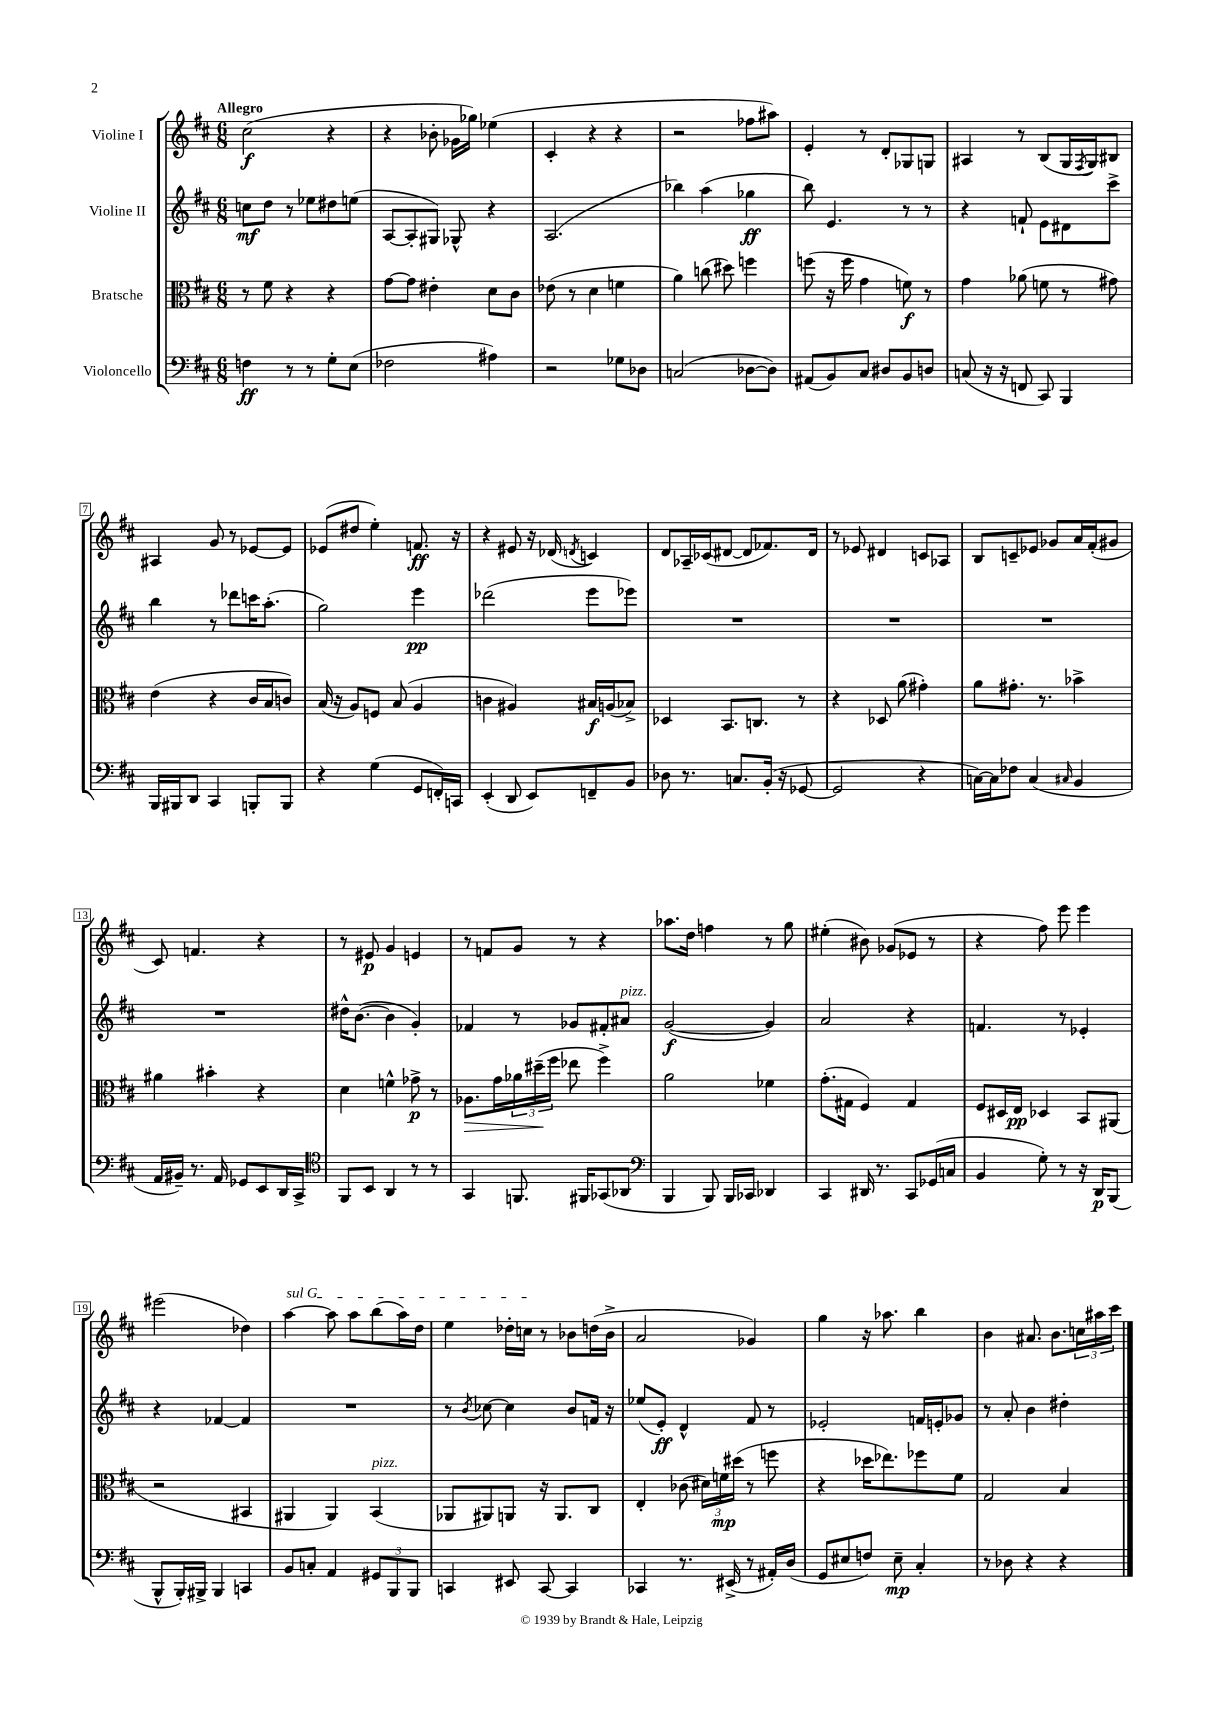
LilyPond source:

<<
\new StaffGroup <<
\new Staff = "s0" \with { instrumentName = "Violine I" } {
    \clef treble \key d \major \numericTimeSignature \time 6/8 \tempo "Allegro"
    cis''2\f( r4 |
    r4 bes'8-. ges'16 ges''16) ees''4( |
    cis'4-. r4 r4 |
    r2 fes''8 ais''8) |
    e'4-. r8 d'8-. ges8 g8 |
    ais4 r8 b8( g16 \acciaccatura { fis8 } g16) bis8 |
    ais4 g'8 r8 ees'8~ ees'8 |
    ees'8( dis''8 e''4-.) f'8.\ff r16 |
    r4 eis'8 r16 des'16( \acciaccatura { d'8 } c'4) |
    d'8 aes16-- ces'16( dis'8~ dis'8 fes'8.) dis'16 |
    r8 ees'8 dis'4 c'8 aes8 |
    b8 c'8-- ees'8 ges'8 a'16 fis'16-.( gis'8 |
    cis'8) f'4. r4 |
    r8 eis'8\p g'4 e'4 |
    r8 f'8 g'8 r8 r4 |
    aes''8. d''16 f''4 r8 g''8 |
    eis''4-.( bis'8) ges'8( ees'8 r8 |
    r4 fis''8) e'''8 e'''4 |
    eis'''2( des''4) |
    \once \override TextSpanner.bound-details.left.text = \markup { \italic "sul G" } a''4~\startTextSpan a''8 a''8 b''8( a''16) d''16 |
    e''4 des''16-. c''16\stopTextSpan r8 bes'8 d''16( bes'16-> |
    a'2 ges'4) |
    g''4 r16 aes''8. b''4 |
    b'4 ais'8. b'8. \tuplet 3/2 { c''16 ais''16 cis'''16 } \bar "|." |
}
\new Staff = "s1" \with { instrumentName = "Violine II" } {
    \clef treble \key d \major \numericTimeSignature \time 6/8
    c''8\mf d''8 r8 ees''8 dis''8 e''8( |
    a8~ a8-. gis8) ges8-^ r4 |
    a2.( |
    bes''4) a''4( ges''4\ff |
    b''8) e'4. r8 r8 |
    r4 f'8-! e'8 dis'8 cis'''8-> |
    b''4 r8 des'''8 c'''16 a''8.-.( |
    g''2) e'''4\pp |
    des'''2( e'''8 ees'''8) |
    R2. |
    R2. |
    R2. |
    R2. |
    dis''16-^ b'8.~( b'4 g'4-.) |
    fes'4 r8 ges'8 fis'8-. ais'8^\markup { \italic "pizz." } |
    g'2~\f( g'4) |
    a'2 r4 |
    f'4. r8 ees'4-. |
    r4 fes'4~ fes'4 |
    R2. |
    r8 \acciaccatura { b'8 } ces''8~ ces''4 b'8 f'16 r16 |
    ees''8( e'8-.\ff) d'4-^ fis'8 r8 |
    ees'2-. f'16 e'16-. ges'8 |
    r8 a'8-. b'4 dis''4-. \bar "|." |
}
\new Staff = "s2" \with { instrumentName = "Bratsche" } {
    \clef alto \key d \major \numericTimeSignature \time 6/8
    r8 fis'8 r4 r4 |
    g'8~ g'8 eis'4-. d'8 cis'8 |
    ees'8( r8 d'4 f'4 |
    a'4) c''8( dis''8) f''4 |
    f''8( r16 f''16 g'4 f'8\f) r8 |
    g'4 aes'8( f'8 r8 gis'8) |
    e'4( r4 cis'16 b16 c'8) |
    b16( r16 a8) f8 b8( a4 |
    c'4 ais4) bis16\f a16( bes8->) |
    des4 b,8. c8. r8 |
    r4 des8 a'8( gis'4-.) |
    a'8 gis'8.-. r8. bes'4-> |
    ais'4 bis'4-. r4 |
    d'4 f'4-^ ges'8->\p r8 |
    aes8.\> g'16 \tuplet 3/2 { aes'16 dis''16--\!( fis''16 } ees''8 fis''4->) |
    a'2 fes'4 |
    g'8.-.( gis16 fis4) gis4 |
    fis8 dis16 e16\pp des4 b,8 ais,8( |
    r2 bis,4 |
    ais,4 ais,4) b,4^\markup { \italic "pizz." }( |
    aes,8 ais,8) a,8 r16 a,8. cis8 |
    e4-. ces'8( \tuplet 3/2 { dis'16) f'16\mp dis''16( } r8 f''8 |
    r4 des''16 ees''8.) fes''8 fis'8 |
    g2 b4 \bar "|." |
}
\new Staff = "s3" \with { instrumentName = "Violoncello" } {
    \clef bass \key d \major \numericTimeSignature \time 6/8
    f4\ff r8 r8 g8-. e8( |
    fes2 ais4) |
    r2 ges8 des8 |
    c2( des8~ des8) |
    ais,8( b,8) cis8 dis8 b,8 d8 |
    c8( r16 r16 f,8 cis,8) b,,4 |
    b,,16 bis,,16 d,8 cis,4 b,,8-. b,,8 |
    r4 g4( g,8 f,16-.) c,16 |
    e,4-.( d,8 e,8) f,8-- b,8 |
    des8 r8. c8. b,16-.( r16 ges,8~ |
    ges,2 r4 |
    c16~) c16 fes8 c4( \grace { cis16 } b,4 |
    a,16 bis,16--) r8. a,16 ges,8 e,8 d,16 cis,16-> |
    \clef tenor fis,8 b,8 a,4 r8 r8 |
    g,4 f,8. fis,16 ges,8( aes,8 |
    \clef bass b,,4 b,,8) b,,16 ces,16 des,4 |
    cis,4 dis,16 r8. cis,8 ges,16( c16 |
    b,4 g8-.) r8 r16 d,16\p b,,8( |
    b,,8-^ b,,16-.) bis,,16-> bis,,4 c,4 |
    b,8 c8-. a,4 \tuplet 3/2 { gis,8 b,,8 b,,8 } |
    c,4 eis,8 c,8~ c,4 |
    ces,4 r8. eis,16->( r8 ais,16-.) d16( |
    g,8 eis8 f8) eis8--\mp cis4-. |
    r8 des8 r4 r4 \bar "|." |
}
>>
>>
\layout { \context { \Score \override BarNumber.stencil = #(make-stencil-boxer 0.1 0.3 ly:text-interface::print) } }
